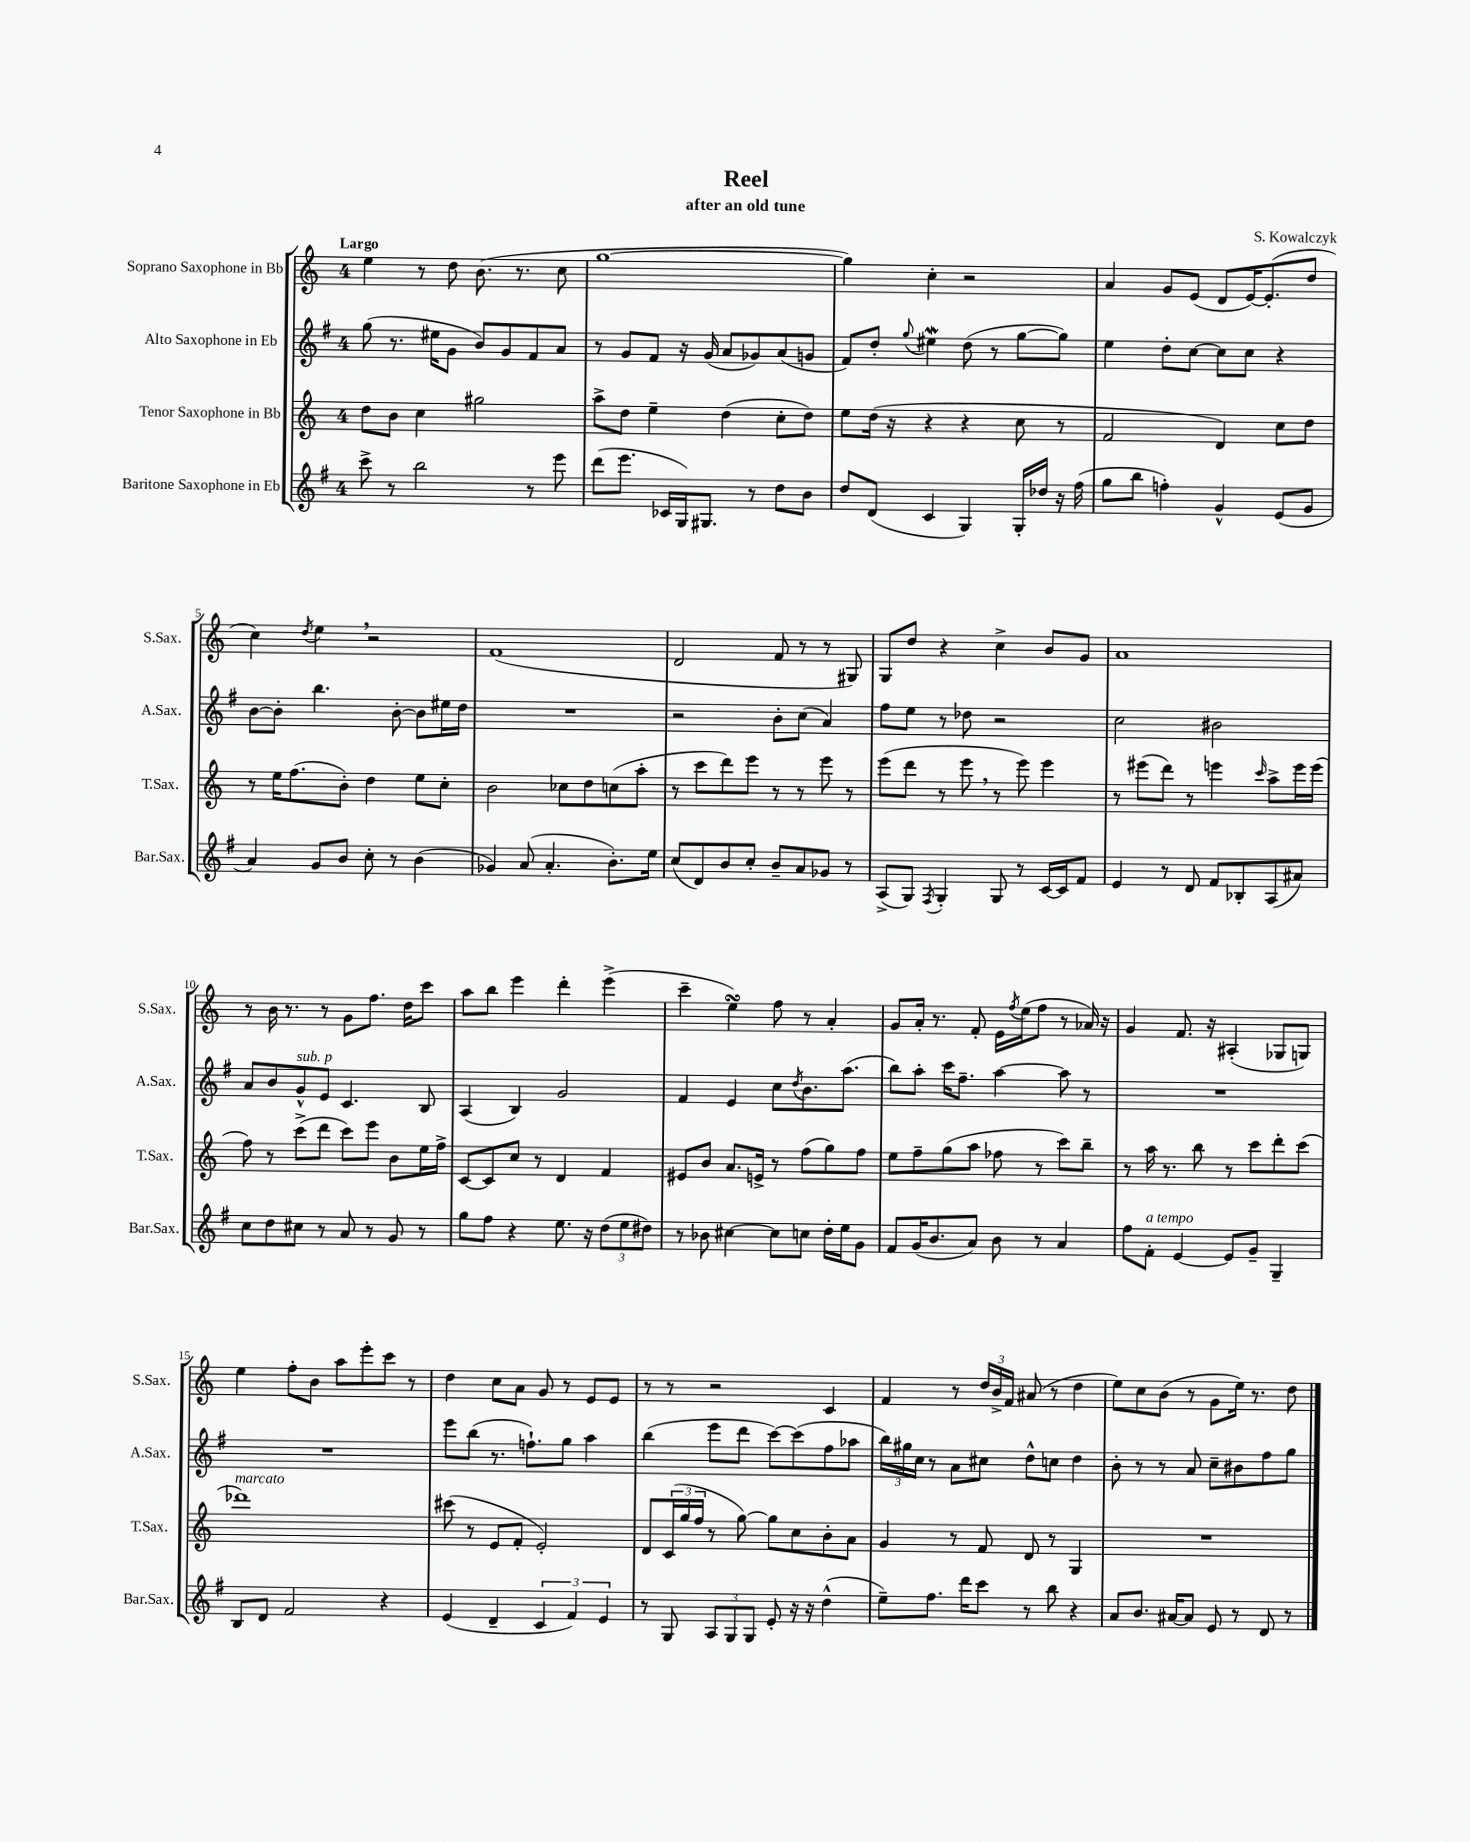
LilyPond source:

\header { title = "Reel" composer = "S. Kowalczyk" subtitle = "after an old tune" }
<<
\new StaffGroup <<
\new Staff = "s0" \with { instrumentName = "Soprano Saxophone in Bb" shortInstrumentName = "S.Sax." } {
    \clef treble \key c \major \once \override Staff.TimeSignature.style = #'single-digit \time 4/4 \tempo "Largo"
    e''4 r8 d''8 b'8.( r8. c''8 |
    g''1~ |
    g''4) c''4-. r2 |
    a'4 g'8 e'8( d'8 e'16~) e'8.-.( d''8 |
    c''4) \acciaccatura { d''8 } e''4 \breathe r2 |
    f'1( |
    d'2 f'8 r8 r8 gis8) |
    g8 d''8 r4 c''4-> b'8 g'8 |
    a'1 |
    r8 b'16 r8. r8 g'8 f''8. d''16 c'''8 |
    a''8 b''8 e'''4 d'''4-. e'''4->( |
    c'''4-- e''4\turn) f''8 r8 a'4-. |
    g'8 a'16-. r8. f'8-. e'16 \acciaccatura { f''8 } e''16( f''8 r8 aes'16) r16 |
    g'4 f'8. r16 ais4-.( ges8 g8) |
    e''4 f''8-. b'8 a''8 e'''8-. c'''8 r8 |
    d''4 c''8 a'8 g'8 r8 e'8 e'8 |
    r8 r8 r2 c'4 |
    f'4 r8 \tuplet 3/2 { d''16 b'16-> f'16 } ais'8( r8 d''4 |
    e''8) c''8 b'8( r8 g'8 e''16) r8. d''8 \bar "|." |
}
\new Staff = "s1" \with { instrumentName = "Alto Saxophone in Eb" shortInstrumentName = "A.Sax." } {
    \clef treble \key g \major \once \override Staff.TimeSignature.style = #'single-digit \time 4/4
    g''8( r8. eis''16 g'8 b'8) g'8 fis'8 a'8 |
    r8 g'8 fis'8 r16 g'16( a'8 ges'8) a'8( g'8 |
    fis'8) d''8-. \appoggiatura { g''8 } eis''4\mordent d''8( r8 g''8~ g''8) |
    e''4 d''8-. c''8~ c''8 c''8 r4 |
    b'8~ b'8-. b''4. b'8~-. b'8 eis''16 d''16 |
    R1 |
    r2 b'8-. c''8( a'4) |
    fis''8 e''8 r8 des''8 r2 |
    c''2 bis'2 |
    a'8 b'8 g'8-^^\markup { \italic "sub. p" } e'8 c'4. b8 |
    a4( b4) g'2 |
    fis'4 e'4 c''8 \acciaccatura { d''8 } b'8. a''8.( |
    b''8) a''8-. c'''16 fis''8.-- a''4~ a''8 r8 |
    R1 |
    R1 |
    e'''8 b''8( r8. f''8.-!) g''8 a''4 |
    b''4( e'''8 d'''8 c'''8~) c'''8( fis''8 aes''8 |
    \tuplet 3/2 { b''16) gis''16 c''16 } r8 a'8 cis''8 d''8-^ c''8 d''4 |
    b'8-. r8 r8 a'8 c''8-- bis'8 fis''8 g''8 \bar "|." |
}
\new Staff = "s2" \with { instrumentName = "Tenor Saxophone in Bb" shortInstrumentName = "T.Sax." } {
    \clef treble \key c \major \once \override Staff.TimeSignature.style = #'single-digit \time 4/4
    d''8 b'8 c''4 gis''2 |
    a''8-> d''8 e''4-- d''4( c''8-. d''8) |
    e''8 d''16( r16 r4 r4 c''8 r8 |
    f'2 d'4) c''8 d''8 |
    r8 e''16 f''8.( b'8-.) d''4 e''8 c''8-. |
    b'2 ces''8 d''8 c''8( a''8-. |
    r8 c'''8 d'''8) e'''8 r8 r8 e'''8 r8 |
    e'''8( d'''8 r8 e'''8 \breathe r8 e'''8) e'''4 |
    r8 eis'''8( d'''8) r8 e'''4 \grace { c'''16 } a''8-> e'''16 e'''16( |
    f''8) r8 c'''8->( d'''8 c'''8) e'''8 b'8 e''16 f''16-> |
    c'8~ c'8 c''8 r8 d'4 f'4 |
    eis'8 b'8 a'8. e'16-> r8 f''8( g''8) f''8 |
    e''8 f''8-- g''8( a''8 fes''8 r8 c'''8) b''8-- |
    r8 a''16 r8. b''8 r8 c'''8 d'''8-. c'''8( |
    des'''1^\markup { \italic "marcato" }) |
    cis'''8( r8 e'8 f'8-. e'2-.) |
    d'8 \tuplet 3/2 { c'16( g''16 f''16 } r8 g''8~) g''8 c''8 b'8-. a'8 |
    g'4 r8 f'8 d'8 r8 g4 |
    R1 \bar "|." |
}
\new Staff = "s3" \with { instrumentName = "Baritone Saxophone in Eb" shortInstrumentName = "Bar.Sax." } {
    \clef treble \key g \major \once \override Staff.TimeSignature.style = #'single-digit \time 4/4
    c'''8-> r8 b''2 r8 e'''8 |
    d'''8( e'''8. ces'16 g16) gis8. r8 d''8 b'8 |
    d''8 d'8( c'4 g4) g16-. des''16 r16 fis''16( |
    g''8 b''8 f''4-.) g'4-^ e'8( g'8 |
    a'4) g'8 b'8 c''8-. r8 b'4( |
    ges'4) a'8( a'4.-. b'8.-.) e''16 |
    c''8( d'8) b'8 c''8-. b'8-- a'8 ges'8 r8 |
    a8->( g8) \acciaccatura { fis8 } g4-. g8 r8 c'16~ c'16 fis'8 |
    e'4 r8 d'8 fis'8 bes8-. a8( ais'8) |
    c''8 d''8 cis''8 r8 a'8 r8 g'8 r8 |
    g''8 fis''8 r4 e''8. r16 \tuplet 3/2 { d''8( e''8 dis''8) } |
    r8 bes'8 cis''4~ cis''8 c''8 d''16-. e''16 g'8 |
    fis'8 g'16( b'8. a'8) b'8 r8 a'4 |
    fis''8 fis'8-.^\markup { \italic "a tempo" } e'4~ e'8 g'8-- g4-- |
    b8 d'8 fis'2 r4 |
    e'4( d'4-- \tuplet 3/2 { c'4 fis'4) e'4 } |
    r8 g8 \tuplet 3/2 { a8 g8 g8 } e'8-. r16 r16 d''4-^( |
    e''8--) fis''8. d'''16 c'''8 r8 b''8 r4 |
    a'8 b'8. ais'16~ ais'8 e'8 r8 d'8 r8 \bar "|." |
}
>>
>>
